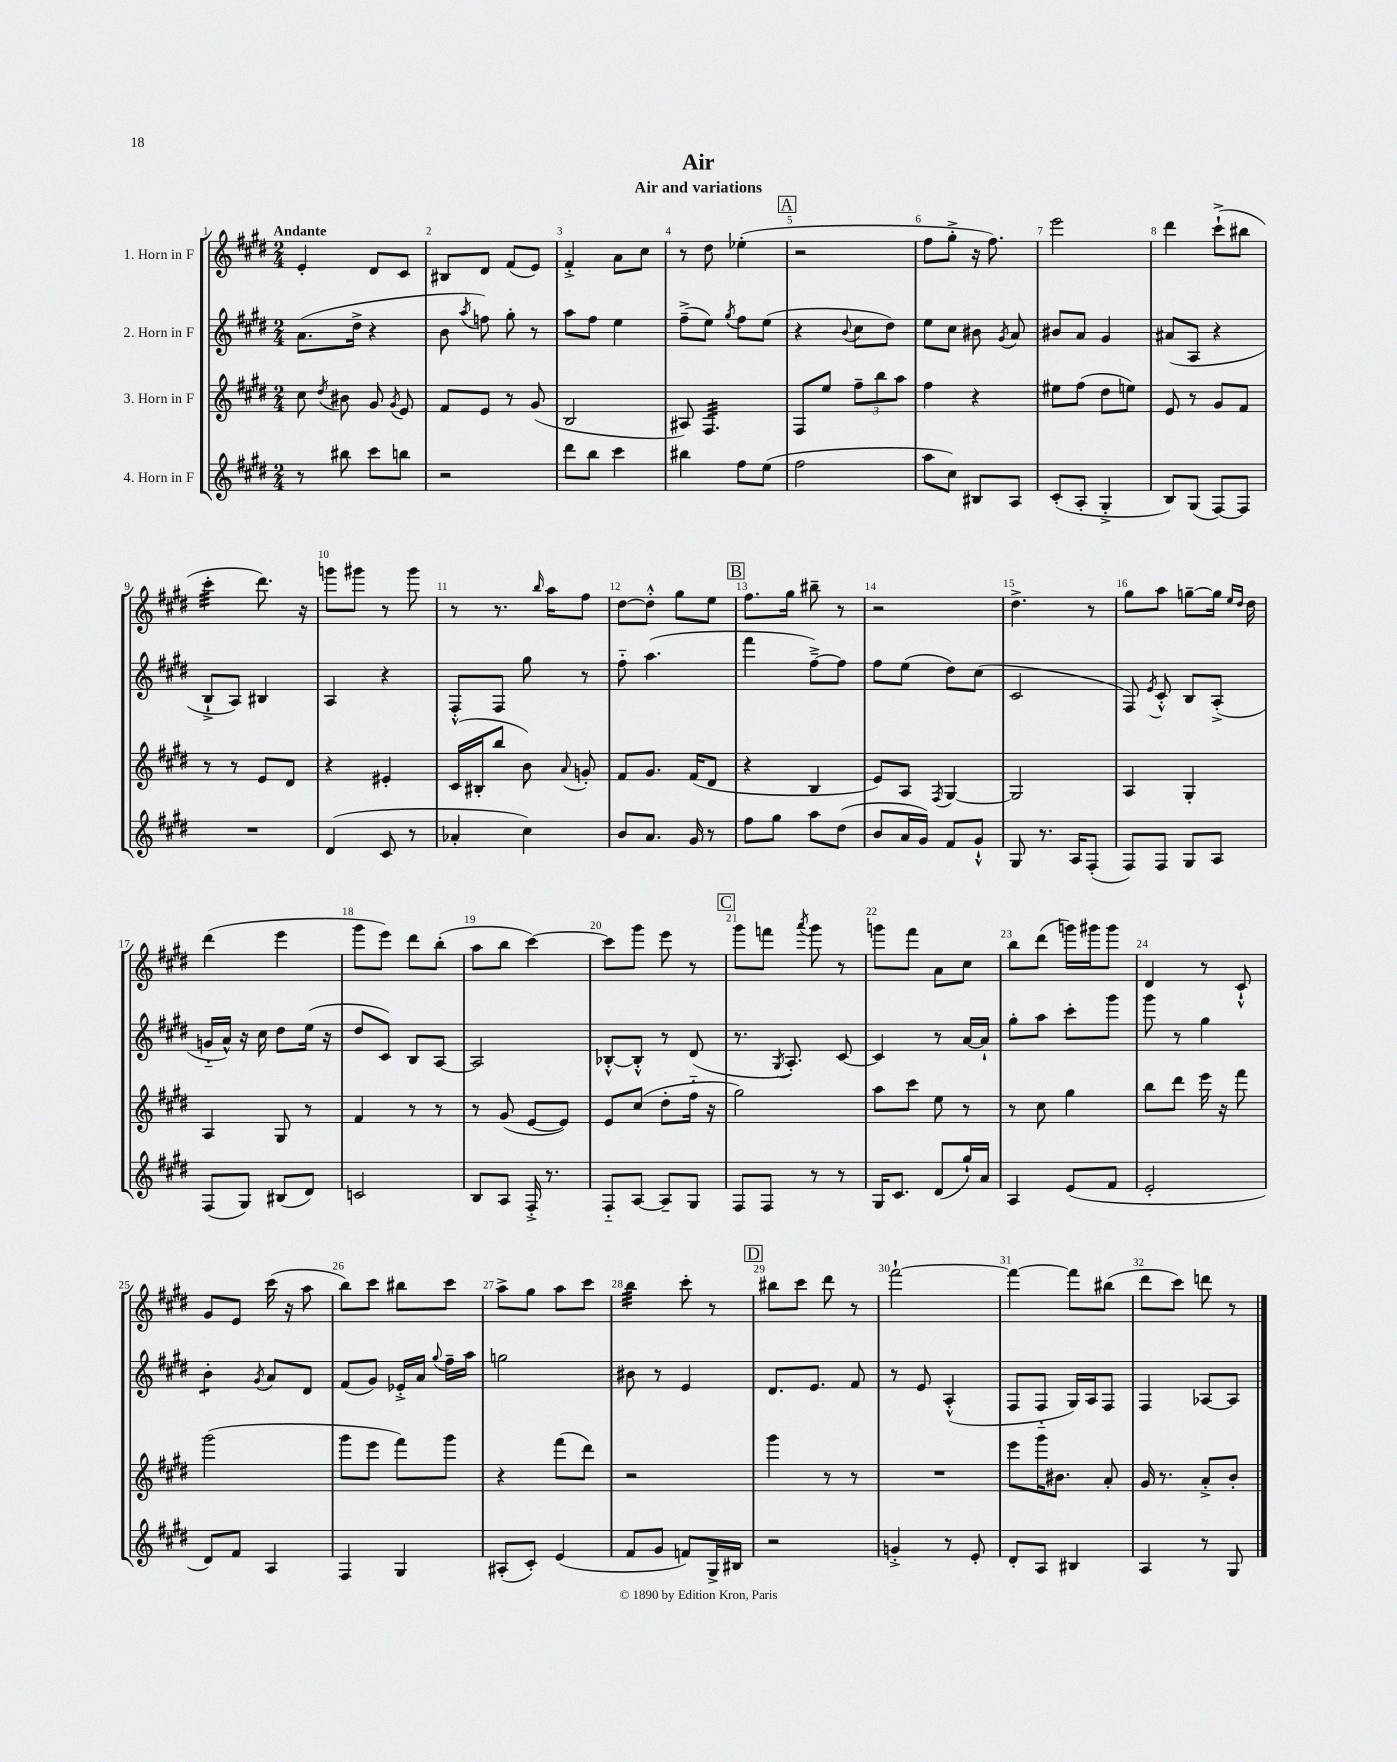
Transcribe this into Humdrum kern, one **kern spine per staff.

**kern	**kern	**kern	**kern
*staff4	*staff3	*staff2	*staff1
*clefG2	*clefG2	*clefG2	*clefG2
*k[f#c#g#d#]	*k[f#c#g#d#]	*k[f#c#g#d#]	*k[f#c#g#d#]
*M2/4	*M2/4	*M2/4	*M2/4
8r	8cc#	(8.a	4e'
.	8qdd#	.	.
8bb#	8b#	.	.
.	.	16dd#^	.
8ccc#	8g#	4r	8d#
.	8qg#	.	.
8bb	8e	.	8c#
=	=	=	=
2r	8f#	8b	8B#
.	.	8qaa	.
.	8e	8ff)	8d#
.	8r	8gg#'	(8f#
.	(8g#	8r	8e)
=	=	=	=
8ddd#	2B	8aa	4f#'^
8bb	.	8ff#	.
4ccc#	.	4ee	8a
.	.	.	8cc#
=	=	=	=
4bb#	8A#)	(8ff#~^	8r
.	4.F#	8ee)	8dd#
.	.	8qgg#	.
8ff#	.	8ff#	(4ee-'
(8ee	.	(8ee	.
=	=	=	=
2ff#	8F#	4r	2r
.	8ee	.	.
.	.	8qqb	.
.	12ff#~	8cc#	.
.	12bb	.	.
.	.	8dd#)	.
.	12aa	.	.
=	=	=	=
8aa	4ff#	8ee	8ff#
8cc#)	.	8cc#	8gg#'^
8B#	4r	8b#	16r
.	.	.	8.ff#)
.	.	8qg#	.
8A	.	8a	.
=	=	=	=
(8c#'	8ee#	8b#	2eee
8A'	(8ff#	8a	.
4G#'^	8dd#	4g#	.
.	8ee)	.	.
=	=	=	=
8B)	8e	(8a#	4ddd#
(8G#	8r	8A	.
[8F#)	8g#	4r	(8ccc#`^
8F#]	8f#	.	8bb#
=	=	=	=
2r	8r	8B`^	4ccc#'
.	8r	8A)	.
.	8e	4B#	8.ddd#)
.	8d#	.	.
.	.	.	16r
=	=	=	=
(4d#	4r	4A	8ggg
.	.	.	8ggg#
8c#	4e#'	4r	8r
8r	.	.	8ggg#
=	=	=	=
4a-'	(16c#	8F#'^^	8r
.	16B#'	.	.
.	8bb	8F#	8.r
4cc#)	8b)	8gg#	.
.	.	.	16qqbb
.	.	.	16aa
.	8qqa	.	.
.	8g'	8r	8ff#
=	=	=	=
8b	8f#	8ff#'~	[8dd#
8.a	8.g#	(4.aa	8dd#'^^]
.	.	.	8gg#
16g#	(16f#	.	.
8r	8d#	.	8ee
=	=	=	=
8ff#	4r	4fff#	8.ff#
8gg#	.	.	.
.	.	.	16gg#
8aa	4B	[8ff#~^)	8bb#~
(8dd#	.	8ff#]	8r
=	=	=	=
8b	8e)	8ff#	2r
16a	8A	(8ee	.
16g#)	.	.	.
.	8qF#	.	.
8f#	[4G#	8dd#)	.
8g#`^^	.	(8cc#	.
=	=	=	=
8G#	2G#]	2c#	4.dd#^
8.r	.	.	.
16A	.	.	.
(8F#'	.	.	8r
=	=	=	=
8F#)	4A	8F#)	8gg#
.	.	8qe	.
8F#	.	8c#'^^	8aa
8G#	4G#'	8B	[8gg~
8A	.	(8A'^	16gg]
.	.	.	16qqee
.	.	.	16qqdd#
.	.	.	16dd#
=	=	=	=
(8F#	4A	16g'~	(4ddd#
.	.	16a^^)	.
8G#)	.	16r	.
.	.	16cc#	.
(8B#	8G#	8dd#	4eee
8d#)	8r	(16ee	.
.	.	16r	.
=	=	=	=
2c	4f#	8dd#	8ggg#
.	.	8c#)	8eee)
.	8r	8B	8ddd#
.	8r	[8A	(8bb'
=	=	=	=
8B	8r	2A]	8aa
8A	(8g#	.	8bb
16F#'^	[8e	.	[4ccc#)
8.r	.	.	.
.	8e])	.	.
=	=	=	=
8F#'~	8e	[8B-'^^	8ccc#]
[8A	(8cc#	8B-'^^]	8ggg#
8A~]	8dd#'	8r	8eee
8G#	16ff#'~	(8d#	8r
.	16r	.	.
=	=	=	=
8F#	2gg#)	8.r	8ggg#
8F#	.	.	8fff
.	.	8qG#	.
.	.	8.A')	.
.	.	.	8qaaa
8r	.	.	8ggg#
8r	.	[8c#	8r
=	=	=	=
16G#	8aa	4c#]	8ggg
8.c#	.	.	.
.	8ccc#	.	8fff#
(8d#	8ee	8r	8a
16gg#`)	8r	[16a	8cc#
16a	.	16a`]	.
=	=	=	=
4A	8r	8gg#'	8bb
.	8cc#	8aa	(8ddd#
(8e	4gg#	8ccc#'	16ggg)
.	.	.	16ggg#
8f#	.	8ggg#	8ggg#
=	=	=	=
2e'	8bb	8ggg#	4d#
.	8ddd#	8r	.
.	16eee	4gg#	8r
.	16r	.	.
.	8fff#	.	8c#`^^
=	=	=	=
8d#)	(2ggg#	4b'	8g#
8f#	.	.	8e
.	.	8qg#	.
4A	.	8a	(16ccc#
.	.	.	16r
.	.	8d#	8aa
=	=	=	=
4F#	8ggg#	(8f#	8bb)
.	8eee	8g#)	8ccc#
4G#	8fff#)	16e-'^	8bb#
.	.	16a	.
.	.	8qqgg#	.
.	8ggg#	16ff#~	8ccc#
.	.	16aa	.
=	=	=	=
(8A#'	4r	2gg	8aa^
8c#')	.	.	8gg#
(4e	(8fff#	.	8aa
.	8ddd#)	.	8ccc#
=	=	=	=
8f#	2r	8b#	4bb
8g#	.	8r	.
8f)	.	4e	8ccc#'
16G#^	.	.	8r
16B#	.	.	.
=	=	=	=
2r	4ggg#	8.d#	8bb#
.	.	.	8ccc#
.	.	8.e	.
.	8r	.	8ddd#
.	8r	8f#	8r
=	=	=	=
4g'^	2r	8r	[2fff#`
.	.	8e	.
8r	.	(4A'^^	.
8e'	.	.	.
=	=	=	=
8d#'	8eee	8F#	4fff#_
8A	16ggg#	8F#'~	.
.	8.b#	.	.
4B#	.	16G#)	8fff#]
.	.	16A	.
.	8a'	8F#	(8bb#
=	=	=	=
4A	16g#	4F#	8ddd#
.	8.r	.	.
.	.	.	8ccc#)
8r	8a'^	[8A-	8ddd
8G#	8b'	8A-]	8r
==	==	==	==
*-	*-	*-	*-
